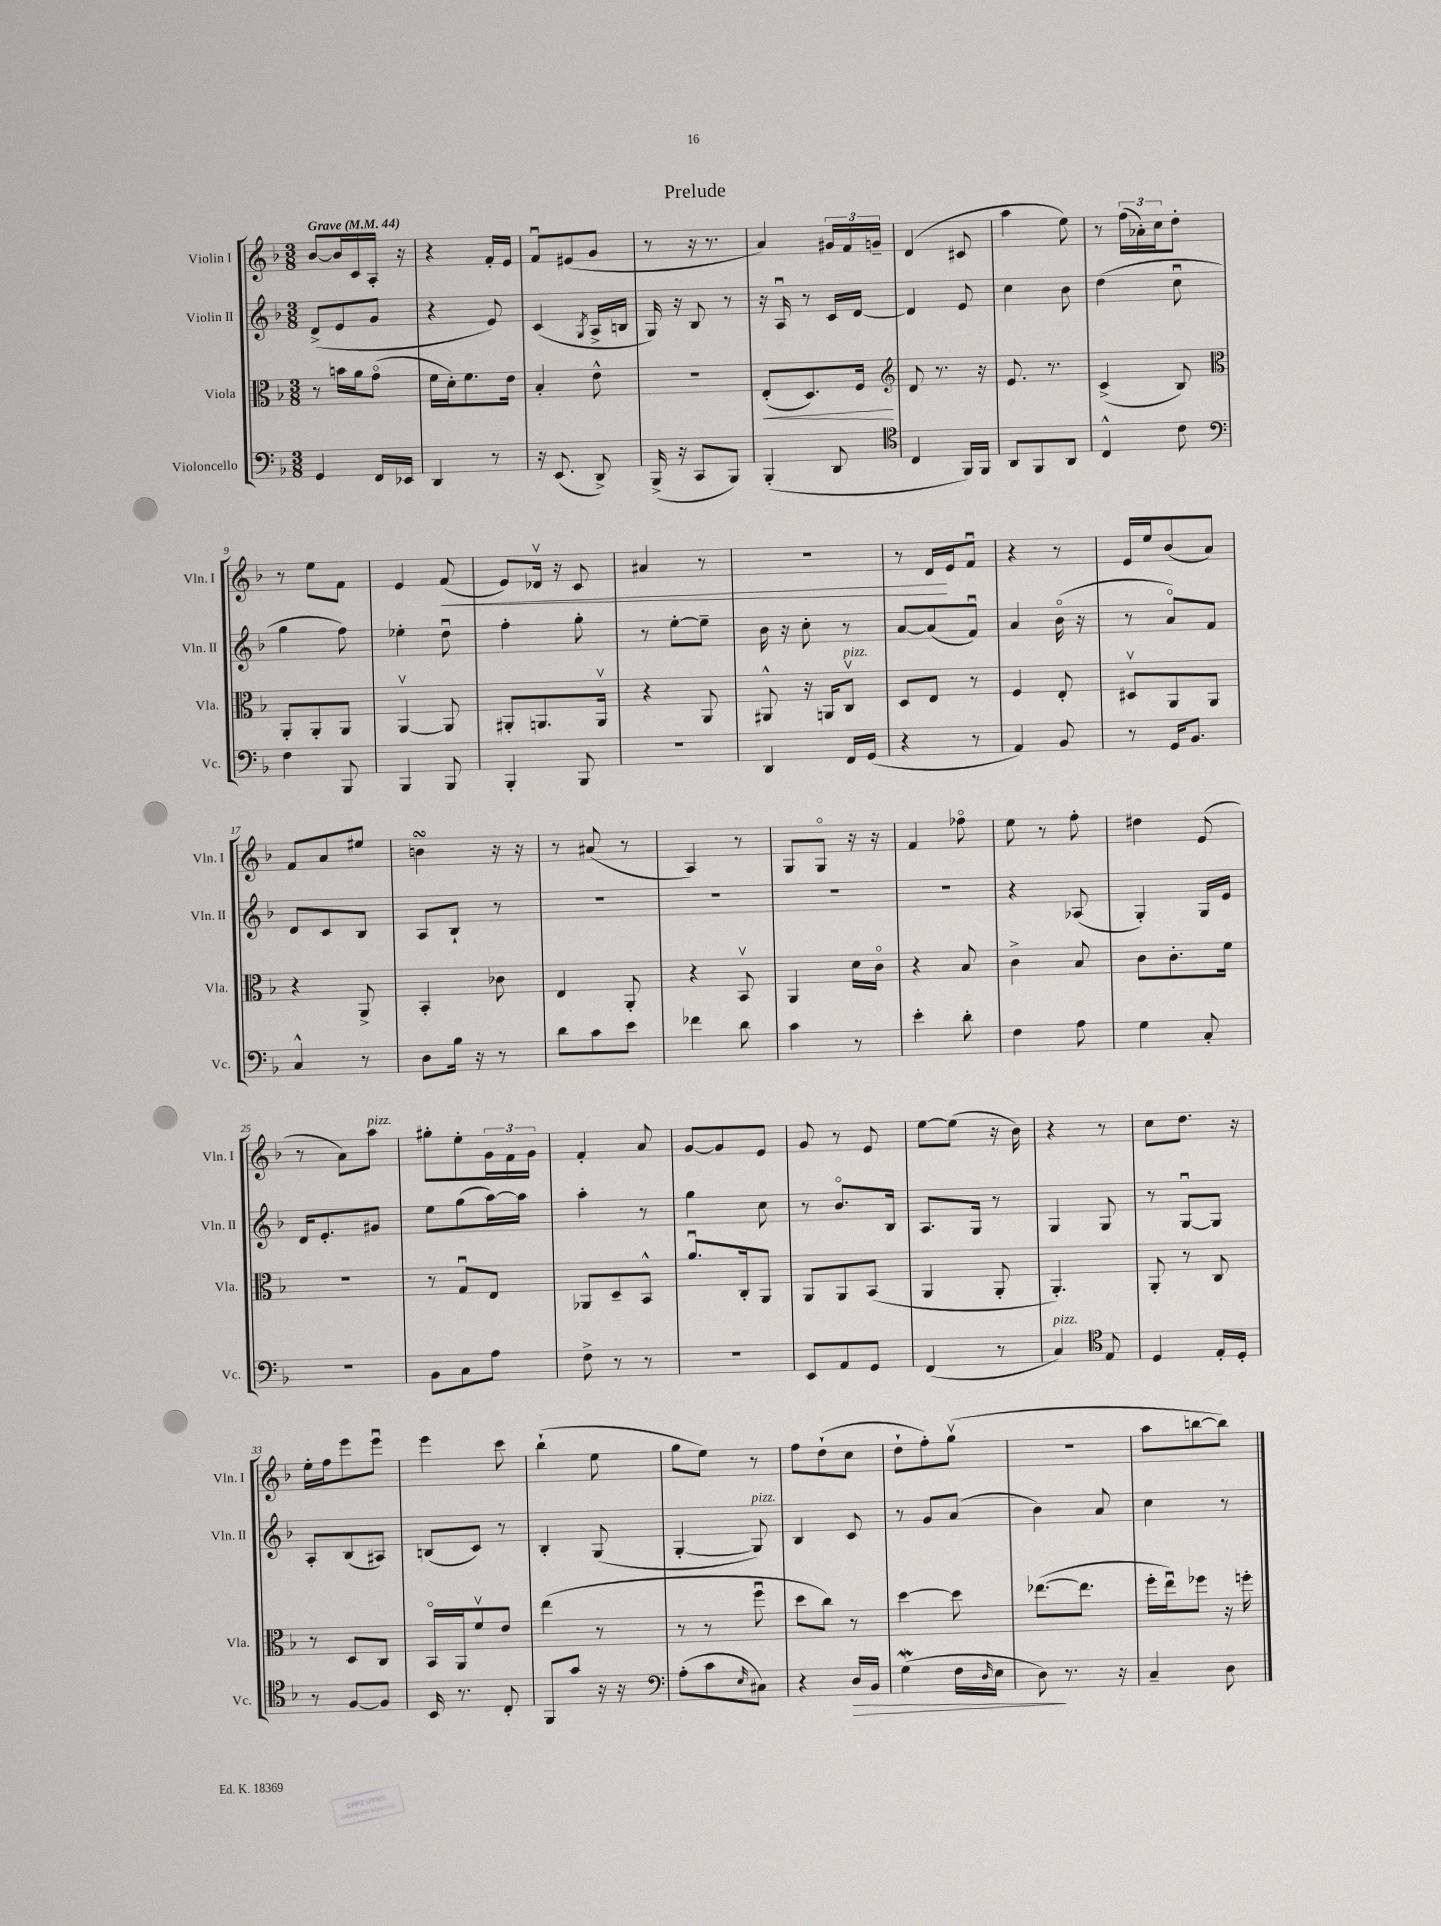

**kern	**kern	**kern	**kern
*staff4	*staff3	*staff2	*staff1
*clefF4	*clefC3	*clefG2	*clefG2
*k[b-]	*k[b-]	*k[b-]	*k[b-]
*M3/8	*M3/8	*M3/8	*M3/8
*MM44	*MM44	*MM44	*MM44
4GG/	8r	(8d^/L	[8b-/L
.	16b\LL	8e/	16b-/]L
.	16a\J	.	16c/
16FF/LL	(8go\J	8g/J	16A'/JJ
16EE-/JJ	.	.	16r
=	=	=	=
4DD/	16f\LL	4r	4r
.	16d'\J)	.	.
.	8.f\	.	.
8r	.	8e/)	16f'/LL
.	16e\Jk	.	16e/JJ
=	=	=	=
16r	4B-'/	(4c/	8fu/L
(8.EE/	.	.	.
.	.	.	(8e#/
.	.	8qG/	.
8DD^/)	8e^^\	16A^/LL	8g/J
.	.	16B/JJ	.
=	=	=	=
(16BBB-^/	4.r	16G/)	8r
16r	.	16r	.
8CC/L	.	8B-/	16r
.	.	.	8.r
8BBB-/J)	.	8r	.
=	=	=	=
(4BBB-'/	(8E'/L	16r	4a/)
.	.	16Au/	.
.	8.D/)	8r	.
8DD/	.	16c/LL	24g#/LL
.	.	.	24f/
.	16F/Jk	[16d/JJ	.
.	.	.	24g~/JJ
=	=	=	=
*clefC4	*clefG2	*	*
4C/	8d/	4d/]	(4d/
.	8.r	.	.
16FF/LL)	.	8e/	8c#/
16FF/JJ	16r	.	.
=	=	=	=
8AA/L	8.e/	4cc\	4aa\
8FF/	.	.	.
.	8.r	.	.
8AA/J	.	8b-\	8ee\)
=	=	=	=
4C^^/	(4c^/	(4dd\	8r
.	.	.	(24ff\LL
.	.	.	24a-'\)
.	.	.	24cc\J
8c\	8B-/)	8ccu\	8dd'\J
=	=	=	=
*clefF4	*clefC3	*	*
4F\	8AA'/L	4gg\	8r
.	8AA'/	.	8ee\L
8BBB-/	8AA/J	8ff\)	8f\J
=	=	=	=
4BBB-/	[4AAv/	4ee-'\	4e/
8BBB-/	8AA/]	8ddu\	(8f/
=	=	=	=
4BBB-'/	8AA#'/L	4ff'\	8e/L)
.	8.AA/	.	16d-v/Jk
.	.	.	16r
8BBB-/	.	8gg'\	8c/
.	16AAv/Jk	.	.
=	=	=	=
4.r	4r	8r	4a#/
.	.	[8ee'\L	.
.	8AA/	8ee~\]J	8r
=	=	=	=
4DD/	8AA#^^/	16b-\	4.r
.	.	16r	.
.	16r	8cc'\	.
.	16AA/LK	.	.
16FF/LL	8Cv/J	8r	.
(16GG/JJ	.	.	.
=	=	=	=
4r	8D/L	[8a/L	8r
.	8E/J	(8a/]	16d/LL
.	.	.	16e/J
8r	8r	8fu/J)	8fu/J
=	=	=	=
4AA/)	4F/	4a/	4r
8BB-/	8E'/	(16b-o\	8r
.	.	16r	.
=	=	=	=
8r	8D#v/L	8r	16e/LL
.	.	.	16ee/J
16GG/LK	8AA/	8ao/L)	(8b-/
8.BB-/J	.	.	.
.	8AA/J	8f/J	8a/J)
=	=	=	=
4C^^/	4r	8d/L	8f/L
.	.	8c/	8a/
8r	8AA^/	8B-/J	8ee#/J
=	=	=	=
8D\L	4BB-'/	8A/L	4b\
16B-\Jk	.	8B-`/J	.
16r	.	.	.
8r	8c-\	8r	16r
.	.	.	16r
=	=	=	=
8d\L	4E/	4.r	8r
8c\	.	.	(8a#/
8e\J	8AA'/	.	8r
=	=	=	=
4f-\	4r	4.r	4A/)
8d\	8BB-v/	.	8r
=	=	=	=
4c\	4AA/	4.r	8G/L
.	.	.	8Go/J
8r	16d\LL	.	16r
.	16co\JJ	.	16r
=	=	=	=
4e'\	4r	4.r	4f/
8d'\	8B-/	.	8ff-o\
=	=	=	=
4F\	4c^\	4r	8ee\
.	.	.	8r
8A\	8B-/	(8A-/	8ff'\
=	=	=	=
4G\	8c\L	4G'/)	4dd#\
.	8.c'\	.	.
8C'/	.	16G/LL	(8e/
.	16f\Jk	16e/JJ	.
=	=	=	=
4.r	4.r	16d/LK	8r
.	.	8.e'/	.
.	.	.	8a\L)
.	.	8g#/J	8aa\J
=	=	=	=
8BB-\L	8r	8ee\L	8gg#'\L
8C\	8Gu/L	(8gg\	8ee'\
8A\J	8E/J	[16aa\L)	24g\L
.	.	.	24f\
.	.	16aa\]JJ	.
.	.	.	24g\JJ
=	=	=	=
8F^\	8AA-/L	4aa'\	4f'/
8r	8D~/	.	.
8r	8BB-^^/J	8r	8a/
=	=	=	=
4.r	8.au/L	4gg\	[8g/L
.	.	.	8g/]
.	16C'/k	.	.
.	8AA/J	8cc\	8e/J
=	=	=	=
8EE/L	8AA/L	8r	8g/
8AA/	8AA/	8.b-o/L	8r
8GG/J	(8BB-/J	.	8e/
.	.	16B-/Jk	.
=	=	=	=
(4FF/	4AA/	8.A/L	[8ee\L
.	.	.	(8ee\]J
.	.	16G/Jk	.
8r	8AA'/	8r	16r
.	.	.	16b-\)
=	=	=	=
4C/)	4.AA'/)	4G/	4r
*clefC4	*	*	*
8E/	.	8G/	8r
=	=	=	=
4D/	8AA'/	8r	8cc\L
.	8r	[8Gu/L	8.dd\J
16E'/LL	8C/	8G/]J	.
16D'/JJ	.	.	16r
=	=	=	=
8r	8r	8A'/L	16ee'\LL
.	.	.	16ff\J
[8F/L	8D/L	(8B-/	8eee\
8F/]J	8C/J	8A#/J)	8eeeu\J
=	=	=	=
16BB-/	16BB-o/LL	(8B/L	4eee\
8.r	16AA/J	.	.
.	8fv/	8c/J)	.
8C'/	8e/J	8r	8ccc\
=	=	=	=
8FF/L	(4ee\	4B-'/	(4bb-`\
8g/J	.	.	.
16r	8r	(8G/	8ee\
16r	.	.	.
=	=	=	=
*clefF4	*	*	*
(8A'\L	8r	[4G'/	8gg\L
8c\	8r	.	8ee\J)
16qqE/	.	.	.
8C#\J)	8ffu\	8G/])	8r
=	=	=	=
4r	8dd\L	4B-/	8ff\L
.	8cc\J)	.	(8dd`\
16D/LL	8r	8c/	8cc\J
16BB-/JJ	.	.	.
=	=	=	=
(4G\	[4dd\	8r	8dd`\L
.	.	8g/L	8ff'\)
16F\LL	8dd\]	(8a/J	(8ggv\J
16qqD/	.	.	.
16E\JJ	.	.	.
=	=	=	=
8D\)	([8.ee-\L	4b-\)	4.r
8.r	.	.	.
.	8.ee-\]J	.	.
.	.	8a/	.
16r	.	.	.
=	=	=	=
4C~/	16ff'\LL	4cc\	8aa\L
.	16eeu\J)	.	.
.	8ff-\J	.	[8bb\
8D\	16r	8r	8bb\]J)
.	16ff'\	.	.
==	==	==	==
*-	*-	*-	*-
